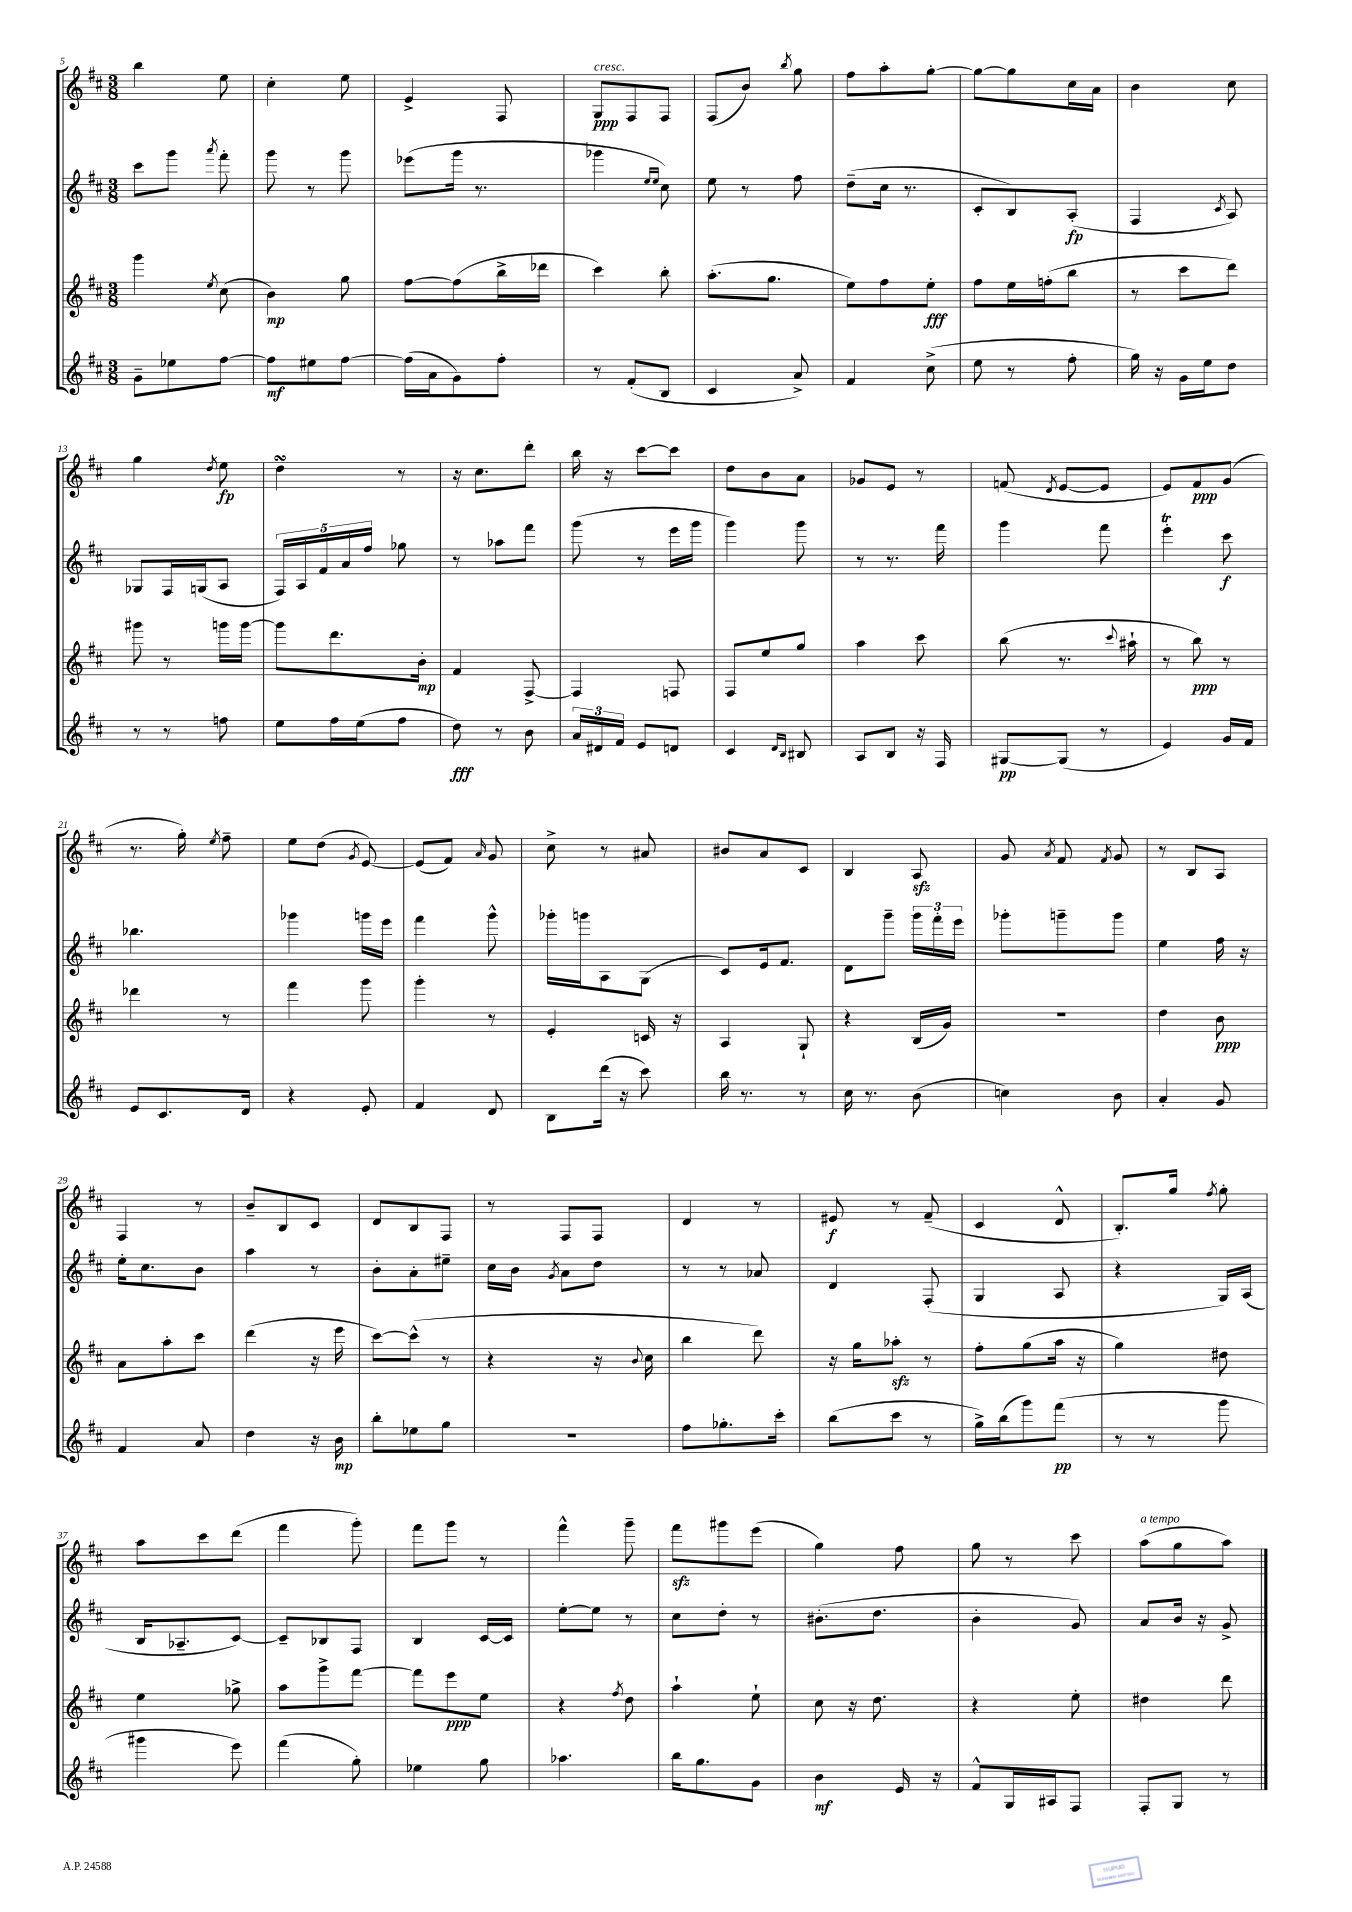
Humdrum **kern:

**kern	**dynam	**kern	**dynam	**kern	**dynam	**kern	**dynam
*part4	*part4	*part3	*part3	*part2	*part2	*part1	*part1
*staff4	*staff4	*staff3	*staff3	*staff2	*staff2	*staff1	*staff1
*clefG2	*	*clefG2	*	*clefG2	*	*clefG2	*
*k[f#c#]	*	*k[f#c#]	*	*k[f#c#]	*	*k[f#c#]	*
*M3/8	*	*M3/8	*	*M3/8	*	*M3/8	*
=5	=5	=5	=5	=5	=5	=5	=5
8g~\L	.	4ggg\	.	8ccc#\L	.	4bb\	.
8ee-X\	.	.	.	8ggg\J	.	.	.
.	.	8qee/	.	8qaaa/	.	.	.
[8ff#\J	.	(8cc#\	.	8fff#'\	.	8ee\	.
=6	=6	=6	=6	=6	=6	=6	=6
8ff#\L]	mf	4b\)	mp	8ggg\	.	4cc#'\	.
8ee#X\	.	.	.	8r	.	.	.
[8ff#\J	.	8gg\	.	8ggg\	.	8ee\	.
=7	=7	=7	=7	=7	=7	=7	=7
(16ff#\LL]	.	[8ff#\L	.	(8eee-X\L	.	4e^/	.
16a\J	.	.	.	.	.	.	.
8g\)	.	(8ff#\]	.	16ggg\Jk	.	.	.
.	.	.	.	8.r	.	.	.
8ff#'\J	.	16bb^\L	.	.	.	8F#/	.
.	.	16ddd-X\JJ	.	.	.	.	.
=8	=8	=8	=8	=8	=8	=8	=8
!	!	!	!	!	!	!LO:TX:a:i:t=cresc.	!
8r	.	4ccc#\)	.	4ggg-X\	.	8G/L	ppp
(8f#'/L	.	.	.	.	.	8F#/	.
.	.	.	.	16qqee/LL	.	.	.
.	.	.	.	16qqee/JJ	.	.	.
8B/J	.	8bb'\	.	8cc#\)	.	8F#/J	.
=9	=9	=9	=9	=9	=9	=9	=9
4c#/	.	(8.aa'\L	.	8ee\	.	(8F#/L	.
.	.	.	.	8r	.	8b/J)	.
.	.	8.gg\J	.	.	.	.	.
.	.	.	.	.	.	8qbb/	.
8a^/)	.	.	.	8ff#\	.	8gg\	.
=10	=10	=10	=10	=10	=10	=10	=10
4f#/	.	8ee\L)	.	(8dd~\L	.	8ff#\L	.
.	.	8ff#\	.	16cc#\Jk	.	8aa'\	.
.	.	.	.	8.r	.	.	.
(8cc#^\	.	8ee'\J	fff	.	.	[8gg'\J	.
=11	=11	=11	=11	=11	=11	=11	=11
8ee\	.	8ff#\L	.	8c#'/L	.	8gg\L_	.
8r	.	16ee\L	.	8B/)	.	8gg\]	.
.	.	(16ffn'\J	.	.	.	.	.
8ff#'\	.	8bb\J	.	(8A'/J	fp	16cc#\L	.
.	.	.	.	.	.	16a\JJ	.
=12	=12	=12	=12	=12	=12	=12	=12
16gg\)	.	8r	.	4F#/	.	4b\	.
16r	.	.	.	.	.	.	.
16g\LL	.	8ccc#\L	.	.	.	.	.
16ee\J	.	.	.	.	.	.	.
.	.	.	.	8qc#/	.	.	.
8dd\J	.	8ddd\J)	.	8A/)	.	8cc#\	.
!!LO:LB:g=z
=13	=13	=13	=13	=13	=13	=13	=13
8r	.	8ggg#X\	.	8G-X/L	.	4gg\	.
8r	.	8r	.	16F#/L	.	.	.
.	.	.	.	(16Gn/J	.	.	.
.	.	.	.	.	.	8qdd/	.
8ffn\	.	16gggn\LL	.	8A/J	.	8ee\	fp
.	.	[16ggg\JJ	.	.	.	.	.
=14	=14	=14	=14	=14	=14	=14	=14
8ee\L	.	8ggg\L]	.	20F#/LL)	.	4ddsSSs\	.
.	.	.	.	20A/	.	.	.
.	.	.	.	20f#/	.	.	.
16ff#\L	.	8.ddd\	.	.	.	.	.
.	.	.	.	20a/	.	.	.
(16ee\J	.	.	.	.	.	.	.
.	.	.	.	20ff#/JJ	.	.	.
8ff#\J	.	.	.	8gg-X\	.	8r	.
.	.	16b'\Jk	mp	.	.	.	.
=15	=15	=15	=15	=15	=15	=15	=15
8dd\)	fff	4f#/	.	8r	.	16r	.
.	.	.	.	.	.	8.cc#\L	.
8r	.	.	.	8aa-X\L	.	.	.
8b\	.	[8F#^/	.	8fff#\J	.	8ddd'\J	.
=16	=16	=16	=16	=16	=16	=16	=16
24a/LL	.	4F#/]	.	(8ggg\	.	16bb\	.
24d#X/	.	.	.	.	.	.	.
.	.	.	.	.	.	16r	.
24f#/JJ	.	.	.	.	.	.	.
8e/L	.	.	.	8r	.	[8ccc#\L	.
8dn/J	.	8Fn/	.	16eee\LL	.	8ccc#\J]	.
.	.	.	.	16ggg\JJ	.	.	.
=17	=17	=17	=17	=17	=17	=17	=17
4c#/	.	8F#/L	.	4ggg\)	.	8dd\L	.
.	.	8ee/	.	.	.	8b\	.
16qqd/LL	.	.	.	.	.	.	.
16qqB/JJ	.	.	.	.	.	.	.
8B#X/	.	8gg/J	.	8ggg\	.	8a\J	.
=18	=18	=18	=18	=18	=18	=18	=18
8A/L	.	4aa\	.	8r	.	8g-X/L	.
8B/J	.	.	.	8.r	.	8e/J	.
16r	.	8ccc#\	.	.	.	8r	.
16F#/	.	.	.	16fff#\	.	.	.
=19	=19	=19	=19	=19	=19	=19	=19
[8G#X/L	pp	(8bb\	.	4ggg\	.	(8fn/	.
.	.	.	.	.	.	8qd/	.
(8G#/J]	.	8.r	.	.	.	[8e/L	.
8r	.	.	.	8fff#\	.	8e/J]	.
.	.	8qqccc#/	.	.	.	.	.
.	.	16aa#X`\	.	.	.	.	.
=20	=20	=20	=20	=20	=20	=20	=20
4e/)	.	8r	.	4eeeT'\	.	8e/L)	.
.	.	8bb\)	ppp	.	.	8f#/	ppp
16g/LL	.	8r	.	8ccc#\	f	(8g/J	.
16f#/JJ	.	.	.	.	.	.	.
!!LO:LB:g=z
=21	=21	=21	=21	=21	=21	=21	=21
8e/L	.	4ddd-X\	.	4.bb-X\	.	8.r	.
8.c#/	.	.	.	.	.	.	.
.	.	.	.	.	.	16gg'\)	.
.	.	.	.	.	.	8qee/	.
.	.	8r	.	.	.	8ff#~\	.
16d/Jk	.	.	.	.	.	.	.
=22	=22	=22	=22	=22	=22	=22	=22
4r	.	4fff#\	.	4ggg-X\	.	8ee\L	.
.	.	.	.	.	.	(8dd\J	.
.	.	.	.	.	.	8qg/	.
8e'/	.	8ggg\	.	16gggn\LL	.	[8e/)	.
.	.	.	.	16eee\JJ	.	.	.
=23	=23	=23	=23	=23	=23	=23	=23
4f#/	.	4ggg'\	.	4fff#\	.	(8e/L]	.
.	.	.	.	.	.	8f#/J)	.
.	.	.	.	.	.	16qqa/	.
8d/	.	8r	.	8ggg^^\	.	8g/	.
=24	=24	=24	=24	=24	=24	=24	=24
8B\L	.	4e'/	.	16ggg-X'\LL	.	8cc#^\	.
.	.	.	.	16gggn\J	.	.	.
(16ddd\Jk	.	.	.	8A\	.	8r	.
16r	.	.	.	.	.	.	.
8ccc#\)	.	16cn/	.	(8G\J	.	8a#X/	.
.	.	16r	.	.	.	.	.
=25	=25	=25	=25	=25	=25	=25	=25
16bb\	.	4A/	.	8c#/L)	.	8b#X/L	.
8.r	.	.	.	.	.	.	.
.	.	.	.	16e/k	.	8a/	.
.	.	.	.	8.f#/J	.	.	.
8r	.	8G`/	.	.	.	8c#/J	.
=26	=26	=26	=26	=26	=26	=26	=26
16cc#\	.	4r	.	8d\L	.	4B/	.
8.r	.	.	.	.	.	.	.
.	.	.	.	8ggg~\J	.	.	.
(8b\	.	(16B/LL	.	24ggg\LL	.	8Azz/	.
.	.	.	.	24fff#'\	.	.	.
.	.	16g/JJ)	.	.	.	.	.
.	.	.	.	24eee\JJ	.	.	.
=27	=27	=27	=27	=27	=27	=27	=27
4ccn\)	.	4.r	.	8ggg-X'\L	.	8g/	.
.	.	.	.	.	.	8qa/	.
.	.	.	.	8gggn~\	.	8f#/	.
.	.	.	.	.	.	8qf#/	.
8b\	.	.	.	8ggg\J	.	8g/	.
=28	=28	=28	=28	=28	=28	=28	=28
4a'/	.	4dd\	.	4ee\	.	8r	.
.	.	.	.	.	.	8B/L	.
8g/	.	8b\	ppp	16ff#\	.	8A/J	.
.	.	.	.	16r	.	.	.
!!LO:LB:g=z
=29	=29	=29	=29	=29	=29	=29	=29
4f#/	.	8a\L	.	16ee'\KL	.	4F#/	.
.	.	.	.	8.cc#\	.	.	.
.	.	8aa'\	.	.	.	.	.
8a/	.	8ccc#\J	.	8b\J	.	8r	.
=30	=30	=30	=30	=30	=30	=30	=30
4dd\	.	(4ddd\	.	4aa\	.	8b~/L	.
.	.	.	.	.	.	8B/	.
16r	.	16r	.	8r	.	8c#/J	.
16b\	mp	16eee\	.	.	.	.	.
=31	=31	=31	=31	=31	=31	=31	=31
8bb'\L	.	[8ccc#\L)	.	8b'\L	.	8d/L	.
8ee-X\	.	(8ccc#^^\J]	.	8a'\	.	8B/	.
8gg\J	.	8r	.	8ee#X~\J	.	8F#/J	.
=32	=32	=32	=32	=32	=32	=32	=32
4.r	.	4r	.	16cc#\LL	.	8r	.
.	.	.	.	16b\JJ	.	.	.
.	.	.	.	8qg/	.	.	.
.	.	.	.	8a\L	.	8F#/L	.
.	.	16r	.	8dd\J	.	8F#/J	.
.	.	8qqb/	.	.	.	.	.
.	.	16cc#\	.	.	.	.	.
=33	=33	=33	=33	=33	=33	=33	=33
8ff#\L	.	4bb\	.	8r	.	4d/	.
8.gg-X'\	.	.	.	8r	.	.	.
.	.	8ddd\)	.	8a-X/	.	8r	.
16ccc#'\Jk	.	.	.	.	.	.	.
=34	=34	=34	=34	=34	=34	=34	=34
(8bb\L	.	16r	.	4d/	.	8e#X/	f
.	.	16gg\KL	.	.	.	.	.
8ccc#\J	.	8aa-Xzz'\J	.	.	.	8r	.
8r	.	8r	.	(8F#'/	.	(8f#~/	.
=35	=35	=35	=35	=35	=35	=35	=35
16gg^\LL)	.	8ff#'\L	.	4G/	.	4c#/	.
(16bb\J	.	.	.	.	.	.	.
8ggg\)	.	(8gg\	.	.	.	.	.
(8fff#\J	pp	16aa\Jk	.	8A/	.	8d^^/	.
.	.	16r	.	.	.	.	.
=36	=36	=36	=36	=36	=36	=36	=36
8r	.	4gg\)	.	4r	.	8.B'/L)	.
8r	.	.	.	.	.	.	.
.	.	.	.	.	.	16gg/Jk	.
.	.	.	.	.	.	8qff#/	.
8ggg\	.	8dd#X\	.	16G/LL)	.	8gg'\	.
.	.	.	.	(16A/JJ	.	.	.
!!LO:LB:g=z
=37	=37	=37	=37	=37	=37	=37	=37
4ggg#X\	.	4ee\	.	16B/KL	.	8aa\L	.
.	.	.	.	8.A-X~/	.	.	.
.	.	.	.	.	.	8ccc#\	.
8eee\)	.	8gg-X^\	.	[8c#/J)	.	(8ddd\J	.
=38	=38	=38	=38	=38	=38	=38	=38
(4fff#\	.	8aa\L	.	8c#~/L]	.	4fff#\	.
.	.	8ggg^\	.	8B-X/	.	.	.
8gg'\)	.	[8fff#\J	.	8F#/J	.	8ggg'\)	.
=39	=39	=39	=39	=39	=39	=39	=39
4ee-X\	.	8fff#\L]	.	4B/	.	8fff#\L	.
.	.	8eee\	ppp	.	.	8ggg\J	.
8gg\	.	8ee\J	.	[16c#/LL	.	8r	.
.	.	.	.	16c#/JJ]	.	.	.
=40	=40	=40	=40	=40	=40	=40	=40
4.aa-X\	.	4r	.	[8ee'\L	.	4fff#^^\	.
.	.	.	.	8ee\J]	.	.	.
.	.	8qff#/	.	.	.	.	.
.	.	8dd\	.	8r	.	8ggg~\	.
=41	=41	=41	=41	=41	=41	=41	=41
16bb\KL	.	4aa`\	.	8cc#\L	.	8fff#zz\L	.
8.gg\	.	.	.	.	.	.	.
.	.	.	.	8dd'\J	.	8ggg#X\	.
8g\J	.	8ee`\	.	8r	.	(8eee\J	.
=42	=42	=42	=42	=42	=42	=42	=42
4b\	mf	8cc#\	.	(8.b#X'\L	.	4gg\)	.
.	.	16r	.	.	.	.	.
.	.	8.dd\	.	8.dd\J	.	.	.
16e/	.	.	.	.	.	8ff#\	.
16r	.	.	.	.	.	.	.
=43	=43	=43	=43	=43	=43	=43	=43
8f#^^/L	.	4r	.	4b'\	.	8gg\	.
16G/L	.	.	.	.	.	8r	.
16A#X/J	.	.	.	.	.	.	.
8F#/J	.	8ee'\	.	8g/)	.	8ccc#\	.
=44	=44	=44	=44	=44	=44	=44	=44
!	!	!	!	!	!	!LO:TX:a:i:t=a tempo	!
8F#'/L	.	4dd#X\	.	8a/L	.	(8aa\L	.
8G/J	.	.	.	16b/Jk	.	8gg\	.
.	.	.	.	16r	.	.	.
8r	.	8ddd\	.	8g^/	.	8aa\J)	.
==	==	==	==	==	==	==	==
*-	*-	*-	*-	*-	*-	*-	*-
